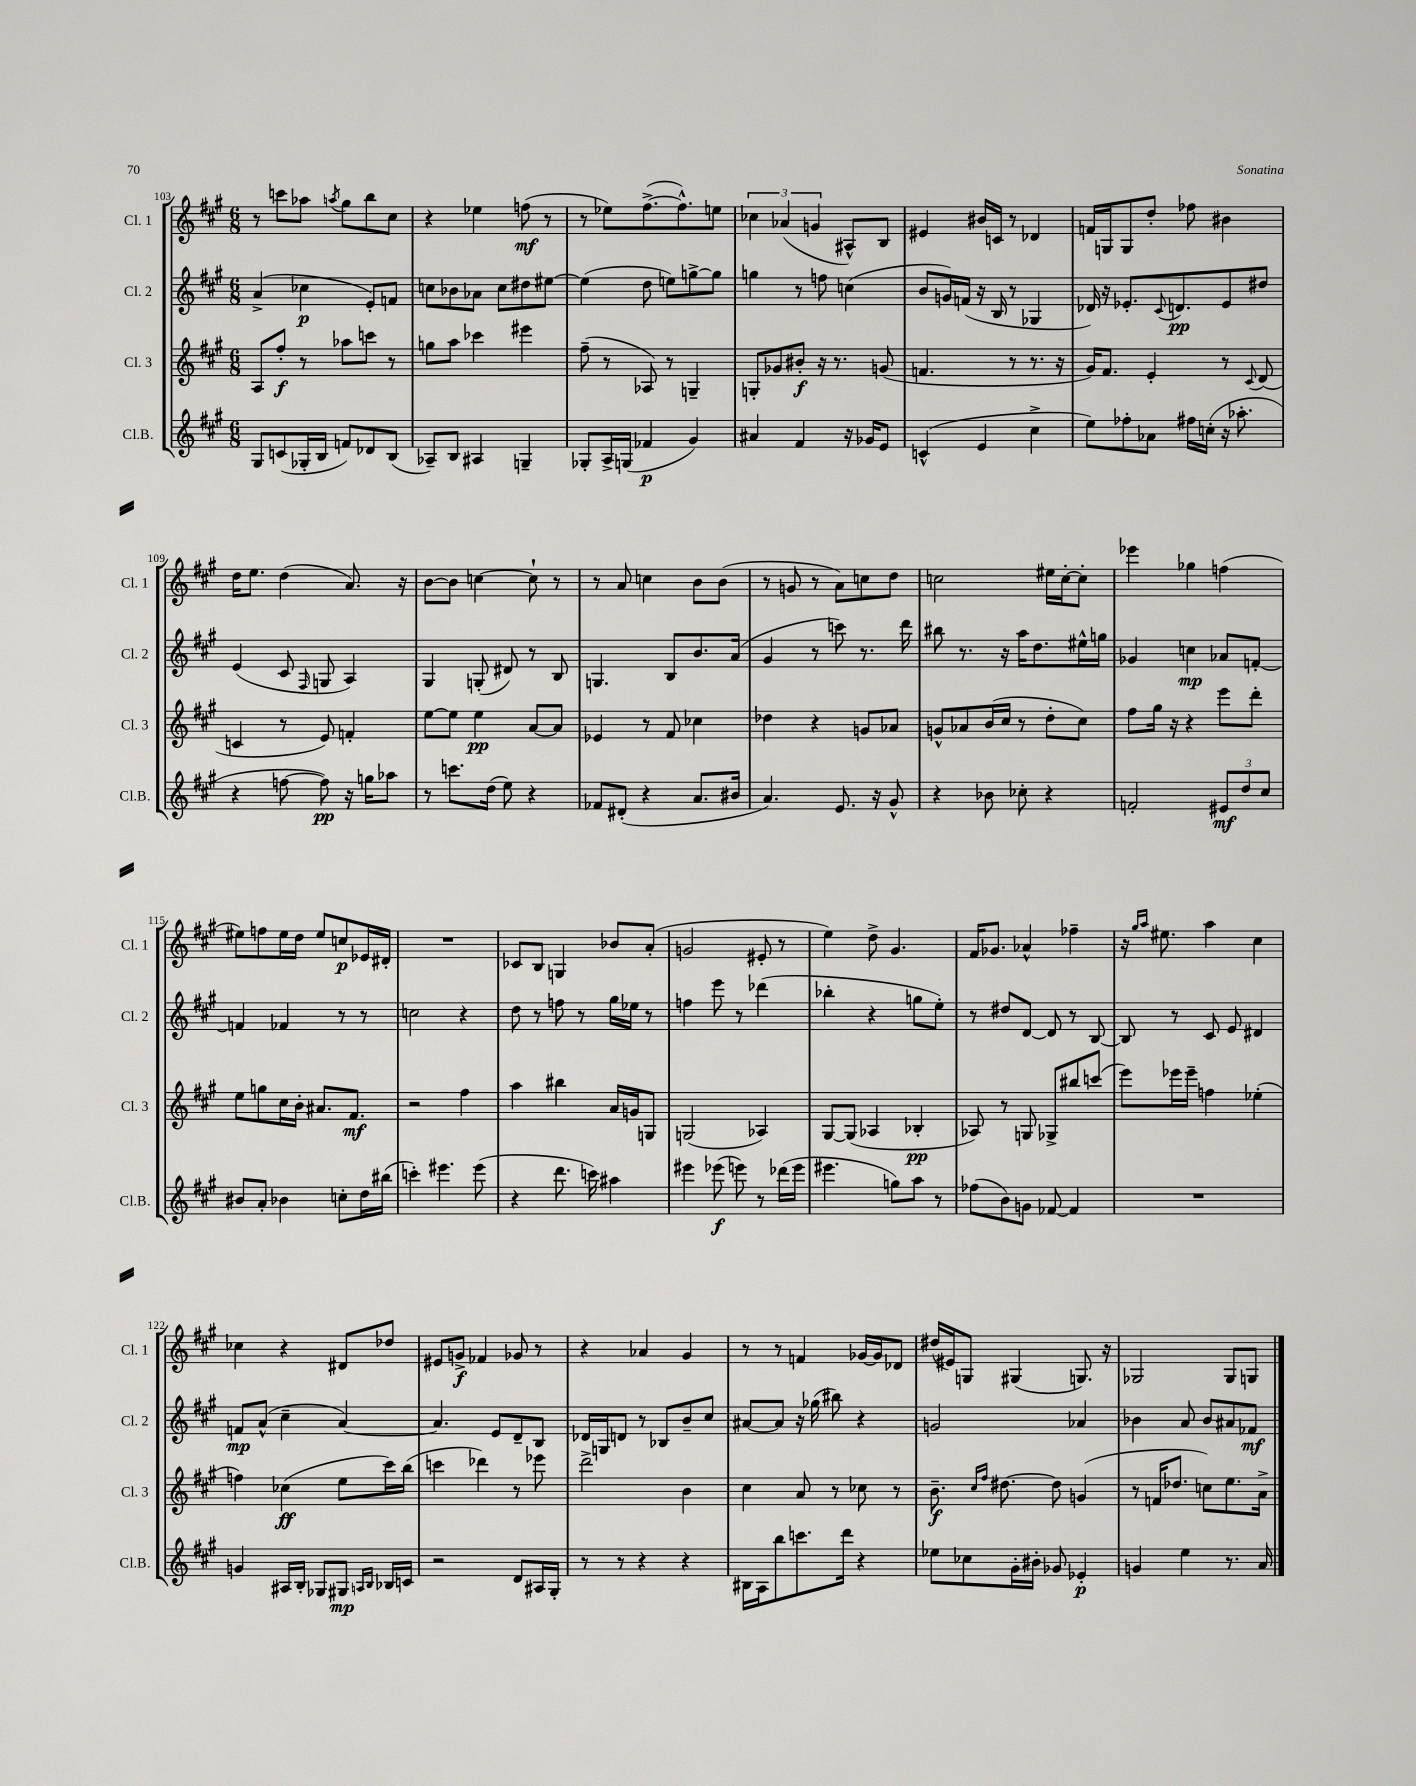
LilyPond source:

<<
\new StaffGroup <<
\new Staff = "s0" \with { instrumentName = "Cl. 1" shortInstrumentName = "Cl. 1" } {
    \clef treble \key a \major \numericTimeSignature \time 6/8
    r8 c'''8 aes''8 \acciaccatura { a''8 } gis''8 b''8 cis''8 |
    r4 ees''4 f''8\mf( r8 |
    r8 ees''8) fis''8.~->( fis''8.-^) e''8 |
    \tuplet 3/2 { ces''4 aes'4( g'4 } ais8-^) b8 |
    eis'4 bis'16 c'16 r8 des'4 |
    f'16 g16 g8 d''8-. fes''8 bis'4 |
    d''16 e''8. d''4( a'8.) r16 |
    b'8~ b'8 c''4~ c''8-! r8 |
    r8 a'8 c''4 b'8 b'8( |
    r8 g'8 r8 a'8) c''8 d''8 |
    c''2 eis''16 c''16~-. c''8-. |
    ees'''4 ges''4 f''4( |
    eis''8) f''8 eis''16 d''16 eis''8 c''8\p ees'16 dis'16-. |
    R2. |
    ces'8 b8 g4 bes'8 a'8-.( |
    g'2 eis'8-. r8 |
    e''4) d''8-> gis'4. |
    fis'16 ges'8. aes'4-^ fes''4-- |
    r16 \grace { gis''16 a''16 } eis''8. a''4 cis''4 |
    ces''4 r4 dis'8 des''8 |
    eis'8 g'8->\f fes'4 ges'8 r8 |
    r4 aes'4 gis'4 |
    r8 r8 f'4 ges'16~ ges'16 des'8 |
    dis''16( eis'16) g8 gis4( g8.) r16 |
    ges2 ges8 g8 \bar "|." |
}
\new Staff = "s1" \with { instrumentName = "Cl. 2" shortInstrumentName = "Cl. 2" } {
    \clef treble \key a \major \numericTimeSignature \time 6/8
    a'4->( ces''4\p e'8-.) f'8 |
    c''8 bes'8 aes'8 c''8 dis''8 eis''8~ |
    eis''4( d''8 e''8) g''8~-> g''8 |
    g''4 r8 f''8 c''4( |
    b'8 g'16) f'16( r16 b16 r8 ges4 |
    des'16) r16 ees'8.-. \appoggiatura { cis'8 } d'8.\pp ees'8 dis''8 |
    e'4( cis'8 \grace { fis16 } g8 a4) |
    gis4 g8-.( dis'8) r8 b8 |
    g4. b8 b'8. a'16( |
    gis'4 r8 c'''8) r8. d'''16 |
    bis''8 r8. r16 a''16 d''8. eis''16-^ g''16 |
    ges'4 c''4\mp aes'8 f'8~-. |
    f'4 fes'4 r8 r8 |
    c''2 r4 |
    d''8 r8 f''8 r8 gis''16 ees''16 r8 |
    f''4 e'''8 r8 des'''4( |
    bes''4-. r4 g''8 e''8-.) |
    r8 dis''8 d'8~ d'8 r8 b8~ |
    b8 r8 cis'8 e'8 dis'4 |
    f'8\mp a'8-^( cis''4-- a'4~) |
    a'4. e'8 d'8-- b8 |
    des'16 g16 d'8 r8 bes8 b'8-- cis''8 |
    ais'8~ ais'8 r16 ges''16( bis''8) r4 |
    g'2 aes'4 |
    bes'4 a'8 bes'8 ais'8 fes'8\mf \bar "|." |
}
\new Staff = "s2" \with { instrumentName = "Cl. 3" shortInstrumentName = "Cl. 3" } {
    \clef treble \key a \major \numericTimeSignature \time 6/8
    a8 fis''8-.\f r8 aes''8 c'''8 r8 |
    g''8 a''8 ces'''4 eis'''4 |
    fis''8--( r8 aes8) r8 g4-- |
    g8-. ges'8 bis'8-.\f r16 r8. g'8( |
    f'4. r8 r8. r16 |
    gis'16) fis'8. e'4-. r8 \appoggiatura { cis'8 } d'8( |
    c'4 r8 e'8) f'4-. |
    e''8~ e''8 e''4\pp a'8~ a'8 |
    ees'4 r8 fis'8 ces''4 |
    des''4 r4 g'8 aes'8 |
    g'8-^ aes'8 b'16( cis''16 r8 d''8-. cis''8) |
    fis''8 gis''16 r16 r4 e'''8 d'''8-. |
    e''8 g''8 cis''16 b'16-. ais'8. fis'8.\mf |
    r2 fis''4 |
    a''4 bis''4 a'16 g'16 g8 |
    g2( aes4) |
    gis8~ gis8( aes4 bes4-.\pp |
    aes8) r8 g8 ges8-> bis''8 c'''8( |
    e'''8) ees'''16 ees'''16-- f''4 ees''4-.( |
    f''4) ces''4\ff( e''8 cis'''16) b''16( |
    c'''4 des'''4) r8 ees'''8 |
    d'''2-> b'4 |
    cis''4 a'8 r8 ces''8 r8 |
    b'8.--\f \grace { cis''16 fis''16 } dis''8.~ dis''8 g'4( |
    r8 f'16 des''8. c''8) e''8. a'16-> \bar "|." |
}
\new Staff = "s3" \with { instrumentName = "Cl.B." shortInstrumentName = "Cl.B." } {
    \clef treble \key a \major \numericTimeSignature \time 6/8
    gis8 c'8( ges16-. b16 f'8) des'8 b8( |
    aes8--) b8 ais4 g4-- |
    ges8-. a16-> g16( fes'4\p gis'4) |
    ais'4 fis'4 r16 ges'16 e'8 |
    c'4-^( e'4 cis''4-> |
    e''8) fes''8-. aes'8 fis''16 c''16-.( r16 aes''8.-. |
    r4 f''8~ f''8\pp) r16 g''16 aes''8 |
    r8 c'''8. d''16( e''8) r4 |
    fes'8 dis'8-.( r4 a'8. bis'16 |
    a'4.) e'8. r16 gis'8-^ |
    r4 bes'8 ces''8-. r4 |
    f'2-. \tuplet 3/2 { eis'8\mf d''8 cis''8 } |
    bis'8 a'8-. bes'4 c''8-. d''16 bis''16( |
    c'''4-.) eis'''4. eis'''8( |
    r4 d'''8. c'''16) ais''4 |
    eis'''4 ees'''8\f( e'''8) r8 des'''16( e'''16 |
    eis'''4. g''8) a''8 r8 |
    fes''8( b'8) g'8 fes'8~ fes'4 |
    R2. |
    g'4 ais16 b16-. ges8 gis8\mp \grace { a16 b16 } bes16 c'16 |
    r2 d'8 ais16 gis16-. |
    r8 r8 r4 r4 |
    bis16 a16 b''8 c'''8. d'''16 r4 |
    ees''8 ces''8 gis'16-. bis'16-. ges'8 ees'4-.\p |
    g'4 e''4 r8. a'16 \bar "|." |
}
>>
>>
\layout { \context { \Score currentBarNumber = #103 } }
